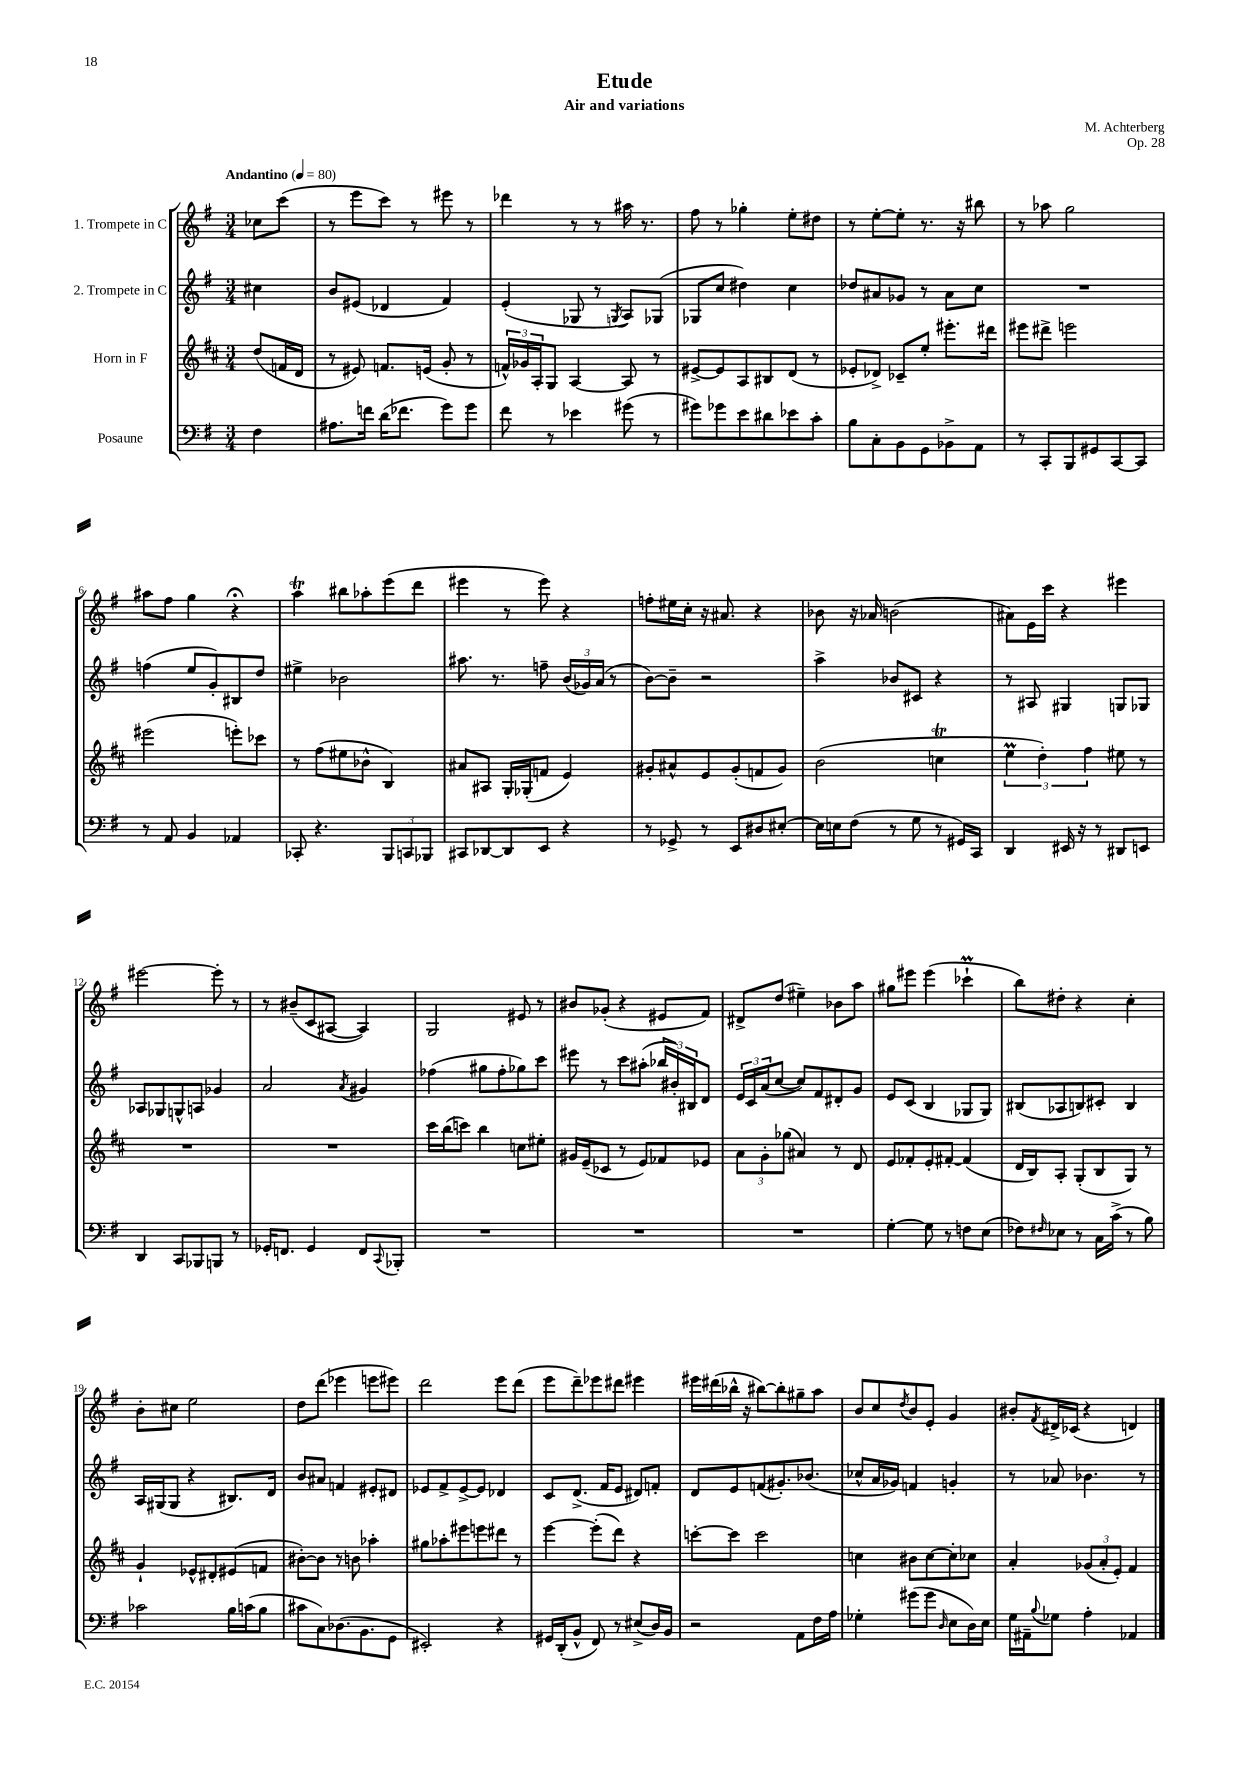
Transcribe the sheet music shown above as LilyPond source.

\header { title = "Etude" composer = "M. Achterberg" subtitle = "Air and variations" opus = "Op. 28" }
<<
\new StaffGroup <<
\new Staff = "s0" \with { instrumentName = "1. Trompete in C" } {
    \clef treble \key g \major \numericTimeSignature \time 3/4 \partial 4 \tempo "Andantino" 4 = 80
    ces''8 c'''8( |
    r8 e'''8 c'''8) r8 eis'''8 r8 |
    des'''4 r8 r8 ais''16 r8. |
    fis''8 r8 ges''4-. e''8-. dis''8 |
    r8 e''8~-. e''8-. r8. r16 bis''8 |
    r8 aes''8 g''2 |
    ais''8 fis''8 g''4 r4\fermata |
    a''4\trill bis''8 aes''8-. e'''8( d'''8 |
    eis'''4 r8 eis'''8) r4 |
    f''8-. eis''16 c''16-. r16 ais'8. r4 |
    bes'8 r16 aes'16 b'2( |
    ais'8) e'16 c'''16 r4 eis'''4 |
    eis'''2~ eis'''8-. r8 |
    r8 bis'8--( c'8 ais8~ ais4) |
    g2 eis'8 r8 |
    bis'8 ges'8-.( r4 eis'8 fis'8) |
    dis'8-> d''8( eis''4--) bes'8 a''8 |
    gis''8 eis'''8 eis'''4( ces'''4-!\prall |
    b''8) dis''8-. r4 c''4-. |
    b'8-. cis''8 e''2 |
    d''8 d'''8( ees'''4 e'''8 eis'''8) |
    d'''2 e'''8 d'''8( |
    e'''8 d'''8--) ees'''8 dis'''8 eis'''4 |
    eis'''16 dis'''16( bes''16-^ r16 bis''8~) bis''8-. gis''8-- a''8 |
    b'8 c''8 \acciaccatura { d''8 } b'8 e'8-. g'4 |
    bis'8-. \acciaccatura { fis'8 } dis'16-> ces'16( r4 d'4) \bar "|." |
}
\new Staff = "s1" \with { instrumentName = "2. Trompete in C" } {
    \clef treble \key g \major \numericTimeSignature \time 3/4 \partial 4
    cis''4 |
    b'8 eis'8( des'4 fis'4) |
    e'4-.( ges8 r8 \acciaccatura { g8 } a8) ges8( |
    ges8 c''8 dis''4) c''4 |
    des''8 ais'8 ges'8 r8 ais'8 c''8 |
    R2. |
    f''4( e''8 g'8-.) bis8 d''8 |
    eis''4-> bes'2 |
    ais''8. r8. f''8-- \tuplet 3/2 { b'16( ges'16) a'16( } r8 |
    b'8~) b'8-- r2 |
    a''4-> bes'8 cis'8 r4 |
    r8 ais8 gis4 g8 ges8 |
    aes8 ges8 g8-^ a8 ges'4 |
    a'2 \acciaccatura { a'8 } gis'4 |
    fes''4( gis''8 fes''8-. ges''8) c'''8 |
    eis'''8 r8 c'''8 ais''8-.( \tuplet 3/2 { bes''16 bis'16-.) bis16 } d'8 |
    \tuplet 3/2 { e'16 c'16 a'16( } c''8~ c''8) fis'8 dis'8-. g'8 |
    e'8 c'8( b4 ges8 ges8) |
    bis8( aes8 b8) cis'8-. b4 |
    a16 gis16( gis8 r4 bis8.) d'16 |
    b'8 ais'8 f'4 eis'8-. dis'8 |
    ees'8 fis'8-> ees'8~-> ees'8 des'4 |
    c'8 d'8.->( fis'16 e'8 dis'8) f'8-. |
    d'8 e'8 f'8( gis'8.-.) bes'8.( |
    ces''8-^ a'16 ges'16) f'4 g'4-. |
    r8 aes'8 bes'4. r8 \bar "|." |
}
\new Staff = "s2" \with { instrumentName = "Horn in F" } {
    \clef treble \key d \major \numericTimeSignature \time 3/4 \partial 4
    d''8( f'16 d'16 |
    r8 eis'8) f'8. e'16( g'8-. r8 |
    \tuplet 3/2 { f'16-^) ges'16 a16-. } g8 a4~ a8 r8 |
    eis'8~-> eis'8 a8 bis8 d'8( r8 |
    ees'8-. des'8->) ces'8-- e''8-. eis'''8.-. dis'''16 |
    eis'''8 dis'''8-> e'''2 |
    eis'''2( e'''8-.) ces'''8 |
    r8 fis''8( eis''8 bes'8-^ b4) |
    ais'8 ais8 g16-. ges16-.( f'8 e'4) |
    gis'8-. ais'8-^ e'8 gis'8-.( f'8 gis'8) |
    b'2( c''4\trill |
    \tuplet 3/2 { e''4\prall d''4-.) fis''4 } eis''8 r8 |
    R2. |
    R2. |
    cis'''16 b''16( c'''8) b''4 c''8 eis''8-. |
    gis'16 e'16--( ces'8 r8 e'8) fes'8 ees'8 |
    \tuplet 3/2 { a'8 g'8-. ges''8( } ais'4) r8 d'8 |
    e'8 fes'8-. e'8-. fis'8~-. fis'4( |
    d'16 b16) a8-. g8-.( b8 g8) r8 |
    g'4-! ees'8-^ dis'8-. eis'8( f'8 |
    bis'8~-.) bis'8 r8 b'8 aes''4-. |
    gis''8 aes''8-. eis'''8 e'''8 dis'''8 r8 |
    e'''4~ e'''8-.( d'''8) r4 |
    c'''8~-. c'''8 c'''2 |
    c''4 bis'8 c''8~ c''8-. ces''8 |
    a'4-. \tuplet 3/2 { ges'8( a'8-. e'8-.) } fis'4 \bar "|." |
}
\new Staff = "s3" \with { instrumentName = "Posaune" } {
    \clef bass \key g \major \numericTimeSignature \time 3/4 \partial 4
    fis4 |
    ais8. f'16 d'16( fes'8. g'8) g'8 |
    fis'8 r8 ees'4 gis'8( r8 |
    gis'8) ges'8 e'8 dis'8 ees'8 c'8-. |
    b8 c8-. b,8 g,8 bes,8-> a,8 |
    r8 c,8-. b,,8 gis,8 c,8~ c,8 |
    r8 a,8 b,4 aes,4 |
    ces,8-. r4. \tuplet 3/2 { b,,8 c,8 bes,,8 } |
    cis,8 des,8~ des,8 e,8 r4 |
    r8 ges,8-> r8 e,8 dis8 eis8~-. |
    eis16 e16 fis8( r8 g8 r8 gis,16) c,16 |
    d,4 eis,16 r16 r8 dis,8 e,8 |
    d,4 c,8 bes,,8 b,,8 r8 |
    ges,16-. f,8. ges,4 f,8 \appoggiatura { c,8 } bes,,8-. |
    R2. |
    R2. |
    R2. |
    g4~-. g8 r8 f8 e8( |
    fes8) \grace { fis16 } ees8 r8 c16 c'16->( r8 b8) |
    ces'2 b16 c'16( b8 |
    cis'8 c8) des8.( b,8. g,8 |
    eis,2-.) r4 |
    gis,16 d,16-.( b,8-^ fis,8) r8 eis8->( d16) b,16 |
    r2 a,8 fis16 a16 |
    ges4-. gis'8( gis'8 \grace { d16 } e8 d16) e16 |
    g16 ais,16-- \appoggiatura { b8 } ges8 a4-. aes,4 \bar "|." |
}
>>
>>
